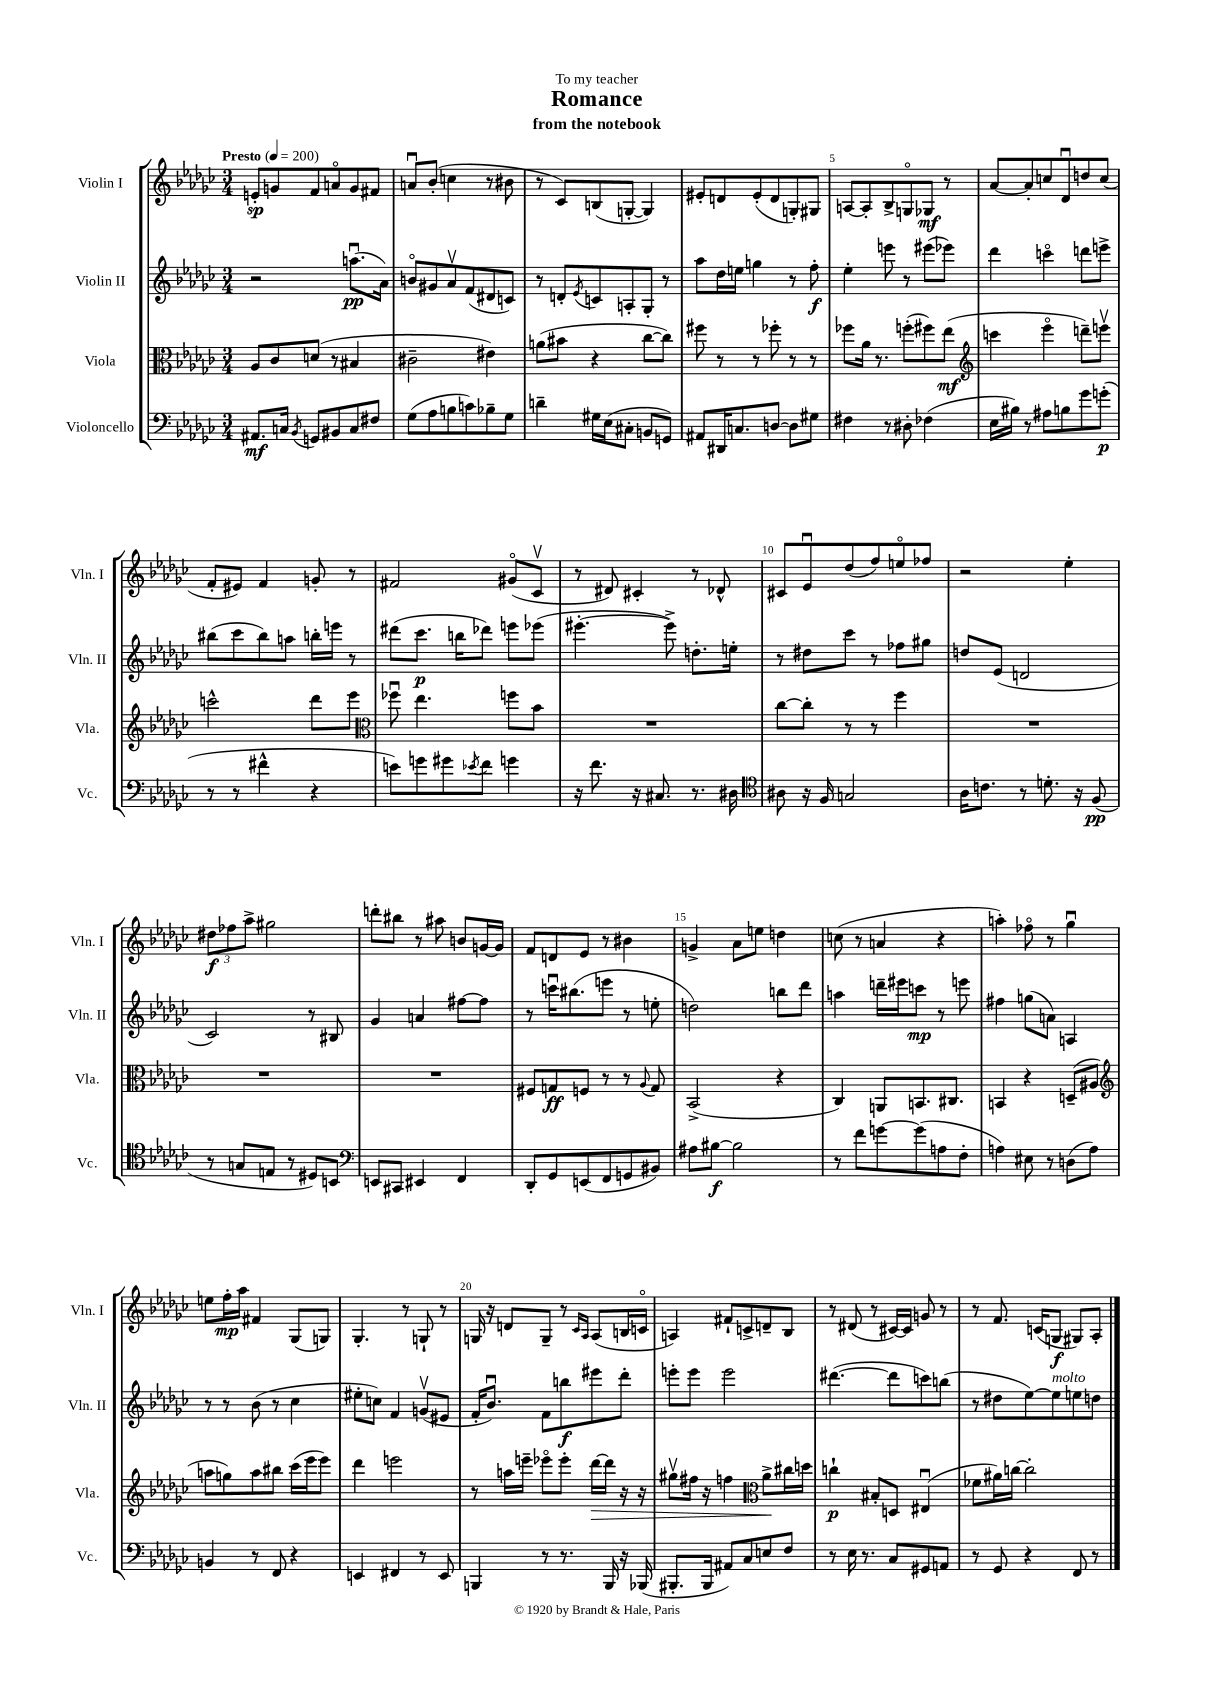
\header { title = "Romance" subtitle = "from the notebook" dedication = "To my teacher" }
<<
\new StaffGroup <<
\new Staff = "s0" \with { instrumentName = "Violin I" shortInstrumentName = "Vln. I" } {
    \clef treble \key ges \major \numericTimeSignature \time 3/4 \tempo "Presto" 4 = 200
    e'8-.\sp g'8 f'8 a'8\flageolet g'8 fis'8 |
    a'8\downbow bes'8-.( c''4 r8 bis'8 |
    r8 ces'8) b8( g8~-. g4) |
    eis'8-. d'8 eis'8-.( d'8 g8-.) gis8 |
    a8~ a8-. bes8-> g8\flageolet ges8\mf r8 |
    aes'8~ aes'8-. c''8 des'8\downbow d''8 c''8( |
    f'8-. eis'8) f'4 g'8-. r8 |
    fis'2 gis'8\flageolet( ces'8\upbow |
    r8 dis'8) cis'4-. r8 des'8-^ |
    cis'8 ees'8\downbow des''8( f''8) e''8\flageolet fes''8 |
    r2 ees''4-. |
    \tuplet 3/2 { dis''8\f fes''8 aes''8-> } gis''2 |
    d'''8-. bis''8 r8 ais''8 b'8 g'16~ g'16 |
    f'8 d'8 ees'8 r8 bis'4 |
    g'4-> aes'8 e''8 d''4 |
    c''8( r8 a'4 r4 |
    a''4-.) fes''8\flageolet r8 ges''4\downbow |
    e''8 f''16-.\mp aes''16 fis'4 ges8( g8) |
    ges4.-. r8 g8-! r8 |
    g16 r16 d'8 g8-- r8 \grace { ces'16 aes16 } aes8( b16 c'16\flageolet |
    a4) fis'8-! c'8-> d'8-- bes8 |
    r8 dis'8( r8 cis'16~) cis'16 g'8 r8 |
    r8 f'8. c'16( g8\f gis8) aes8-. \bar "|." |
}
\new Staff = "s1" \with { instrumentName = "Violin II" shortInstrumentName = "Vln. II" } {
    \clef treble \key ges \major \numericTimeSignature \time 3/4
    r2 a''8.\downbow\pp( aes'16) |
    b'8\flageolet gis'8 aes'8\upbow f'8( dis'8 c'8) |
    r8 d'8-. \acciaccatura { ees'8 } c'8 a8-. ges8-. r8 |
    aes''8 des''16 e''16 g''4 r8 f''8-.\f |
    ees''4-. e'''8 r8 eis'''8( ees'''8) |
    des'''4 c'''4\flageolet d'''8 e'''8-> |
    bis''8( ces'''8 bis''8) a''8 b''16-. e'''16 r8 |
    dis'''8( ces'''8.\p b''16 des'''8) e'''8 ees'''8( |
    eis'''4.~-. eis'''8->) d''8.-. e''16-. |
    r8 dis''8 ces'''8 r8 fes''8 gis''8 |
    d''8 ees'8( d'2 |
    ces'2) r8 bis8 |
    ges'4 a'4 fis''8~ fis''8 |
    r8 c'''16\downbow bis''8.( e'''8 r8 e''8-. |
    d''2) b''8 des'''8 |
    a''4 d'''16-- eis'''16 c'''8\mp r8 e'''8 |
    fis''4 g''8( a'8) a4 |
    r8 r8 bes'8( r8 ces''4 |
    eis''8-. c''8) f'4 g'8\upbow( eis'8 |
    f'16-. bes'8.\downbow) f'8 b''8\f eis'''8 des'''8-. |
    e'''8-. e'''8 e'''2 |
    dis'''4.~( dis'''8 c'''8) b''8( |
    r8 dis''8 ees''8~) ees''8^\markup { \italic "molto" } e''8 d''8 \bar "|." |
}
\new Staff = "s2" \with { instrumentName = "Viola" shortInstrumentName = "Vla." } {
    \clef alto \key ges \major \numericTimeSignature \time 3/4
    aes8 ces'8 d'8( r8 bis4 |
    cis'2-- eis'4) |
    a'8( bis'8 r4 ces''8~ ces''8) |
    fis''8 r8 r8 fes''8-. r8 r8 |
    fes''8 aes'16 r8. f''8-.( fis''8) ees''8\mf( |
    \clef treble c'''4 ees'''4\flageolet d'''8--) e'''8\upbow |
    c'''2-^ des'''8 ees'''8 |
    \clef alto fes''8\downbow ees''4. f''8 bes'8 |
    R2. |
    ces''8~ ces''8-. r8 r8 f''4 |
    R2. |
    R2. |
    R2. |
    fis8 g8\ff f8 r8 r8 \appoggiatura { aes8 } g8 |
    bes,2->( r4 |
    ces4) a,8 b,8. cis8. |
    b,4 r4 d8--( ais8 |
    \clef treble a''8 g''8) a''8 bis''8 ces'''16( ees'''16 ees'''8) |
    des'''4 e'''2 |
    r8 a''16 e'''16-- ees'''8\flageolet ees'''8-. des'''16~\> des'''16 r16 r16 |
    gis''8\upbow fis''16 r16 f''4 \clef alto aes'8->\! cis''16 d''16 |
    c''4-!\p bis8-. d8 eis4\downbow( |
    fes'8 ais'16) c''16~ c''2-. \bar "|." |
}
\new Staff = "s3" \with { instrumentName = "Violoncello" shortInstrumentName = "Vc." } {
    \clef bass \key ges \major \numericTimeSignature \time 3/4
    ais,8.\mf c16 \acciaccatura { bes,8 } g,8 bis,8 c8 fis8 |
    ges8( aes8 b8 c'8) bes8-- ges8 |
    d'4-- gis16 ees16( cis8-. b,8 g,8) |
    ais,8 dis,16 c8. d8~ d8 gis8 |
    fis4 r8 dis8-. fes4( |
    ees16 bis16) r8 ais8 b8 ges'8 g'8-.\p( |
    r8 r8 fis'4-^ r4 |
    e'8) g'8 gis'8 \acciaccatura { ees'8 } f'8 g'4 |
    r16 f'8. r16 cis8. r8. dis16 |
    \clef tenor ais8 r16 f16 g2 |
    aes16 c'8. r8 d'8.-. r16 f8\pp( |
    r8 g8 e8 r8 dis8) b,8 |
    \clef bass e,8 cis,8 eis,4 f,4 |
    des,8-. ges,8 e,8( f,8 g,8 bis,8) |
    ais8 bis8~\f bis2 |
    r8 f'8 g'8~ g'8( a8 f8-. |
    a4) eis8 r8 d8( a8) |
    b,4 r8 f,8 r4 |
    e,4 fis,4 r8 e,8 |
    b,,4 r8 r8. b,,16 r16 bes,,16( |
    bis,,8.-. bis,,16 ais,8) ces8 e8 f8 |
    r8 ees16 r8. ces8 gis,8 a,8 |
    r8 ges,8 r4 f,8 r8 \bar "|." |
}
>>
>>
\layout { \context { \Score \override BarNumber.break-visibility = ##(#f #t #t) barNumberVisibility = #(every-nth-bar-number-visible 5) } }
